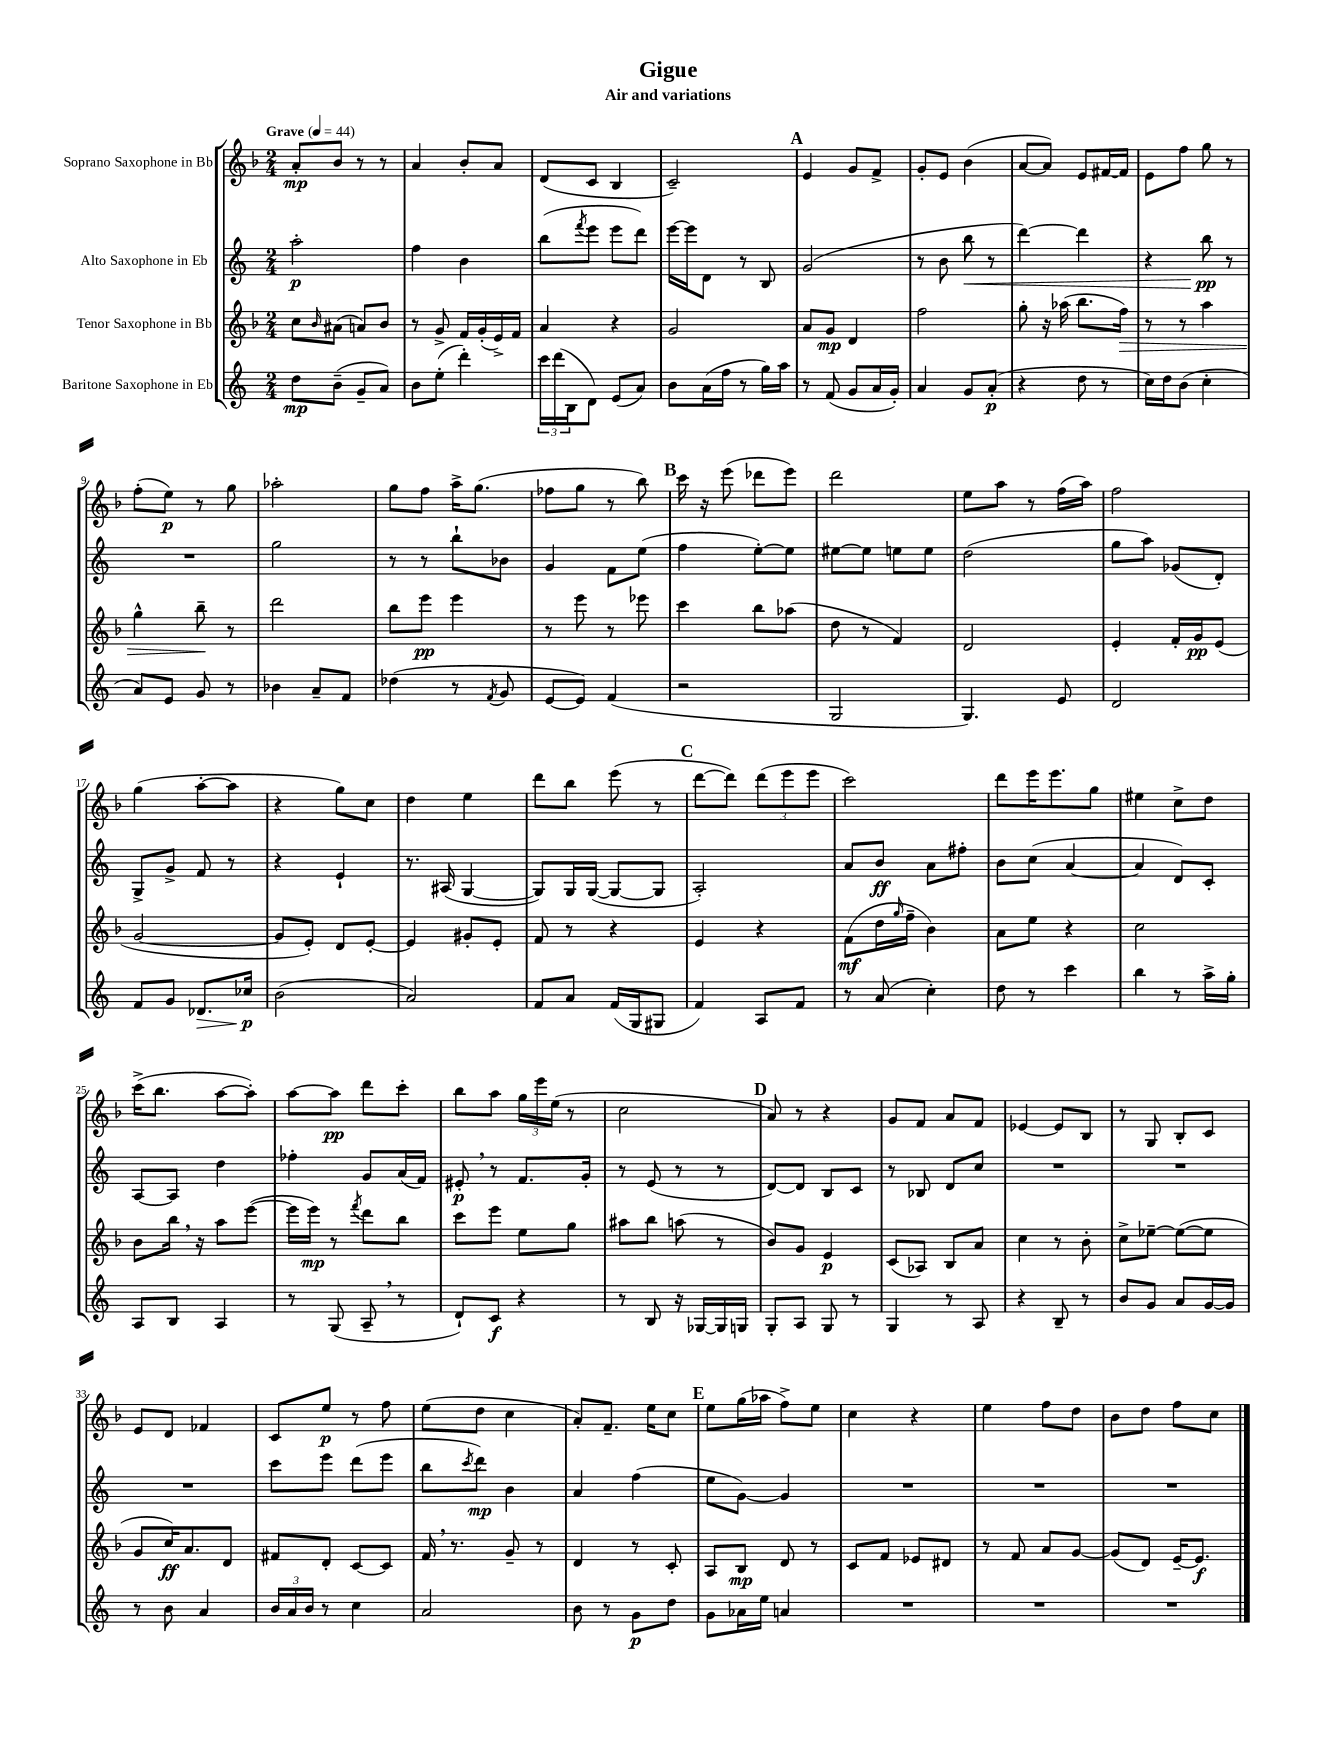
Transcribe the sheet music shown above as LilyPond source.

\header { title = "Gigue" subtitle = "Air and variations" }
<<
\new StaffGroup <<
\new Staff = "s0" \with { instrumentName = "Soprano Saxophone in Bb" } {
    \clef treble \key f \major \numericTimeSignature \time 2/4 \tempo "Grave" 4 = 44
    a'8-.\mp bes'8 r8 r8 |
    a'4 bes'8-. a'8 |
    d'8( c'8 bes4 |
    c'2--) |
    \mark \markup { \bold "A" } e'4 g'8 f'8-> |
    g'8-. e'8 bes'4( |
    a'8~ a'8) e'8 fis'16~ fis'16 |
    e'8 f''8 g''8 r8 |
    f''8-.( e''8\p) r8 g''8 |
    aes''2-. |
    g''8 f''8 a''16-> g''8.( |
    fes''8 g''8 r8 bes''8) |
    \mark \markup { \bold "B" } c'''16 r16 e'''8( des'''8 e'''8) |
    d'''2 |
    e''8 a''8 r8 f''16( a''16) |
    f''2 |
    g''4( a''8~-. a''8 |
    r4 g''8) c''8 |
    d''4 e''4 |
    d'''8 bes''8 e'''8( r8 |
    \mark \markup { \bold "C" } d'''8~ d'''8) \tuplet 3/2 { d'''8( e'''8 e'''8 } |
    c'''2) |
    d'''8 e'''16 e'''8. g''8 |
    eis''4 c''8-> d''8 |
    c'''16->( bes''8. a''8~ a''8-.) |
    a''8~ a''8\pp d'''8 c'''8-. |
    bes''8 a''8 \tuplet 3/2 { g''16 e'''16 e''16( } r8 |
    c''2 |
    \mark \markup { \bold "D" } a'8) r8 r4 |
    g'8 f'8 a'8 f'8 |
    ees'4~ ees'8 bes8 |
    r8 g8 bes8-. c'8 |
    e'8 d'8 fes'4 |
    c'8 e''8\p r8 f''8 |
    e''8( d''8 c''4 |
    a'8-.) f'8.-- e''16 c''8 |
    \mark \markup { \bold "E" } e''8 g''16( aes''16 f''8->) e''8 |
    c''4 r4 |
    e''4 f''8 d''8 |
    bes'8 d''8 f''8 c''8 \bar "|." |
}
\new Staff = "s1" \with { instrumentName = "Alto Saxophone in Eb" } {
    \clef treble \key c \major \numericTimeSignature \time 2/4
    a''2-.\p |
    f''4 b'4 |
    b''8( \acciaccatura { f'''8 } e'''8 e'''8 d'''8) |
    e'''16~ e'''16 d'8 r8 b8 |
    \mark \markup { \bold "A" } g'2( |
    r8 b'8 b''8\< r8 |
    d'''4~) d'''4 |
    r4 b''8\pp\! r8 |
    R2 |
    g''2 |
    r8 r8 b''8-! bes'8 |
    g'4 f'8 e''8( |
    \mark \markup { \bold "B" } f''4 e''8~-.) e''8 |
    eis''8~ eis''8 e''8 e''8 |
    d''2( |
    g''8 a''8) ges'8( d'8-.) |
    g8-> g'8-> f'8 r8 |
    r4 e'4-! |
    r8. ais16( g4~ |
    g8) g16 g16~( g8~ g8 |
    \mark \markup { \bold "C" } a2-.) |
    a'8 b'8\ff a'8 fis''8-. |
    b'8 c''8( a'4~ |
    a'4 d'8) c'8-. |
    a8~ a8 d''4 |
    fes''4-. g'8 a'16( f'16) |
    eis'8-.\p \breathe r8 f'8. g'16-. |
    r8 e'8( r8 r8 |
    \mark \markup { \bold "D" } d'8~) d'8 b8 c'8 |
    r8 bes8 d'8 c''8 |
    R2 |
    R2 |
    R2 |
    c'''8 e'''8 d'''8( e'''8 |
    b''8 \acciaccatura { c'''8 } d'''8\mp) b'4 |
    a'4 f''4( |
    \mark \markup { \bold "E" } e''8 g'8~) g'4 |
    R2 |
    R2 |
    R2 \bar "|." |
}
\new Staff = "s2" \with { instrumentName = "Tenor Saxophone in Bb" } {
    \clef treble \key f \major \numericTimeSignature \time 2/4
    c''8 \grace { bes'16 } ais'8( a'8) bes'8 |
    r8 g'8-> f'16 g'16-.( e'16->) f'16 |
    a'4 r4 |
    g'2 |
    \mark \markup { \bold "A" } a'8 g'8\mp d'4 |
    f''2 |
    g''8-. r16 aes''16( bes''8. f''16\>) |
    r8 r8 a''4 |
    g''4-^ bes''8--\! r8 |
    d'''2 |
    bes''8 e'''8\pp e'''4 |
    r8 e'''8 r8 ees'''8 |
    \mark \markup { \bold "B" } c'''4 bes''8 aes''8( |
    d''8 r8 f'4) |
    d'2 |
    e'4-. f'16-. g'16\pp e'8( |
    g'2~ |
    g'8 e'8-.) d'8 e'8~-. |
    e'4 gis'8-. e'8-. |
    f'8 r8 r4 |
    \mark \markup { \bold "C" } e'4 r4 |
    f'8\mf( d''16 \grace { g''16 } f''16-- bes'4) |
    a'8 e''8 r4 |
    c''2 |
    bes'8 bes''16 \breathe r16 a''8 e'''8~( |
    e'''16 e'''16\mp) r8 \acciaccatura { f'''8 } d'''8 bes''8 |
    c'''8 e'''8 e''8 g''8 |
    ais''8 bes''8 a''8( r8 |
    \mark \markup { \bold "D" } bes'8) g'8 e'4\p |
    c'8( aes8) bes8 a'8 |
    c''4 r8 bes'8-. |
    c''8-> ees''8~-- ees''8~( ees''8 |
    g'8 c''16\ff) a'8. d'8 |
    fis'8 d'8-. c'8~ c'8 |
    f'16 \breathe r8. g'8-- r8 |
    d'4 r8 c'8-. |
    \mark \markup { \bold "E" } a8 bes8\mp d'8 r8 |
    c'8 f'8 ees'8 dis'8 |
    r8 f'8 a'8 g'8~ |
    g'8( d'8) e'16~-- e'8.\f \bar "|." |
}
\new Staff = "s3" \with { instrumentName = "Baritone Saxophone in Eb" } {
    \clef treble \key c \major \numericTimeSignature \time 2/4
    d''8\mp b'8--( g'8-- a'8) |
    b'8 e''8-.( d'''4-.) |
    \tuplet 3/2 { c'''16 d'''16( b16 } d'8) e'8( a'8) |
    b'8 a'16( f''16 r8 g''16) a''16 |
    \mark \markup { \bold "A" } r8 f'8( g'8 a'16 g'16-.) |
    a'4 g'8 a'8-.\p( |
    r4 d''8 r8 |
    c''16) d''16 b'8( c''4-. |
    a'8) e'8 g'8 r8 |
    bes'4 a'8-- f'8 |
    des''4( r8 \acciaccatura { f'8 } g'8 |
    e'8~ e'8) f'4( |
    \mark \markup { \bold "B" } r2 |
    g2 |
    g4.) e'8 |
    d'2 |
    f'8 g'8 des'8.\> ces''16\p\! |
    b'2( |
    a'2) |
    f'8 a'8 f'16( g16 gis8 |
    \mark \markup { \bold "C" } f'4) a8 f'8 |
    r8 a'8( c''4-.) |
    d''8 r8 c'''4 |
    b''4 r8 a''16-> g''16-. |
    a8 b8 a4 |
    r8 g8( a8-- \breathe r8 |
    d'8-!) c'8\f r4 |
    r8 b8 r16 ges16~ ges16 g16 |
    \mark \markup { \bold "D" } g8-. a8 g8 r8 |
    g4 r8 a8 |
    r4 b8-- r8 |
    b'8 g'8 a'8 g'16~ g'16 |
    r8 b'8 a'4 |
    \tuplet 3/2 { b'16 a'16 b'16 } r8 c''4 |
    a'2 |
    b'8 r8 g'8\p d''8 |
    \mark \markup { \bold "E" } g'8 aes'16 e''16 a'4 |
    R2 |
    R2 |
    R2 \bar "|." |
}
>>
>>
